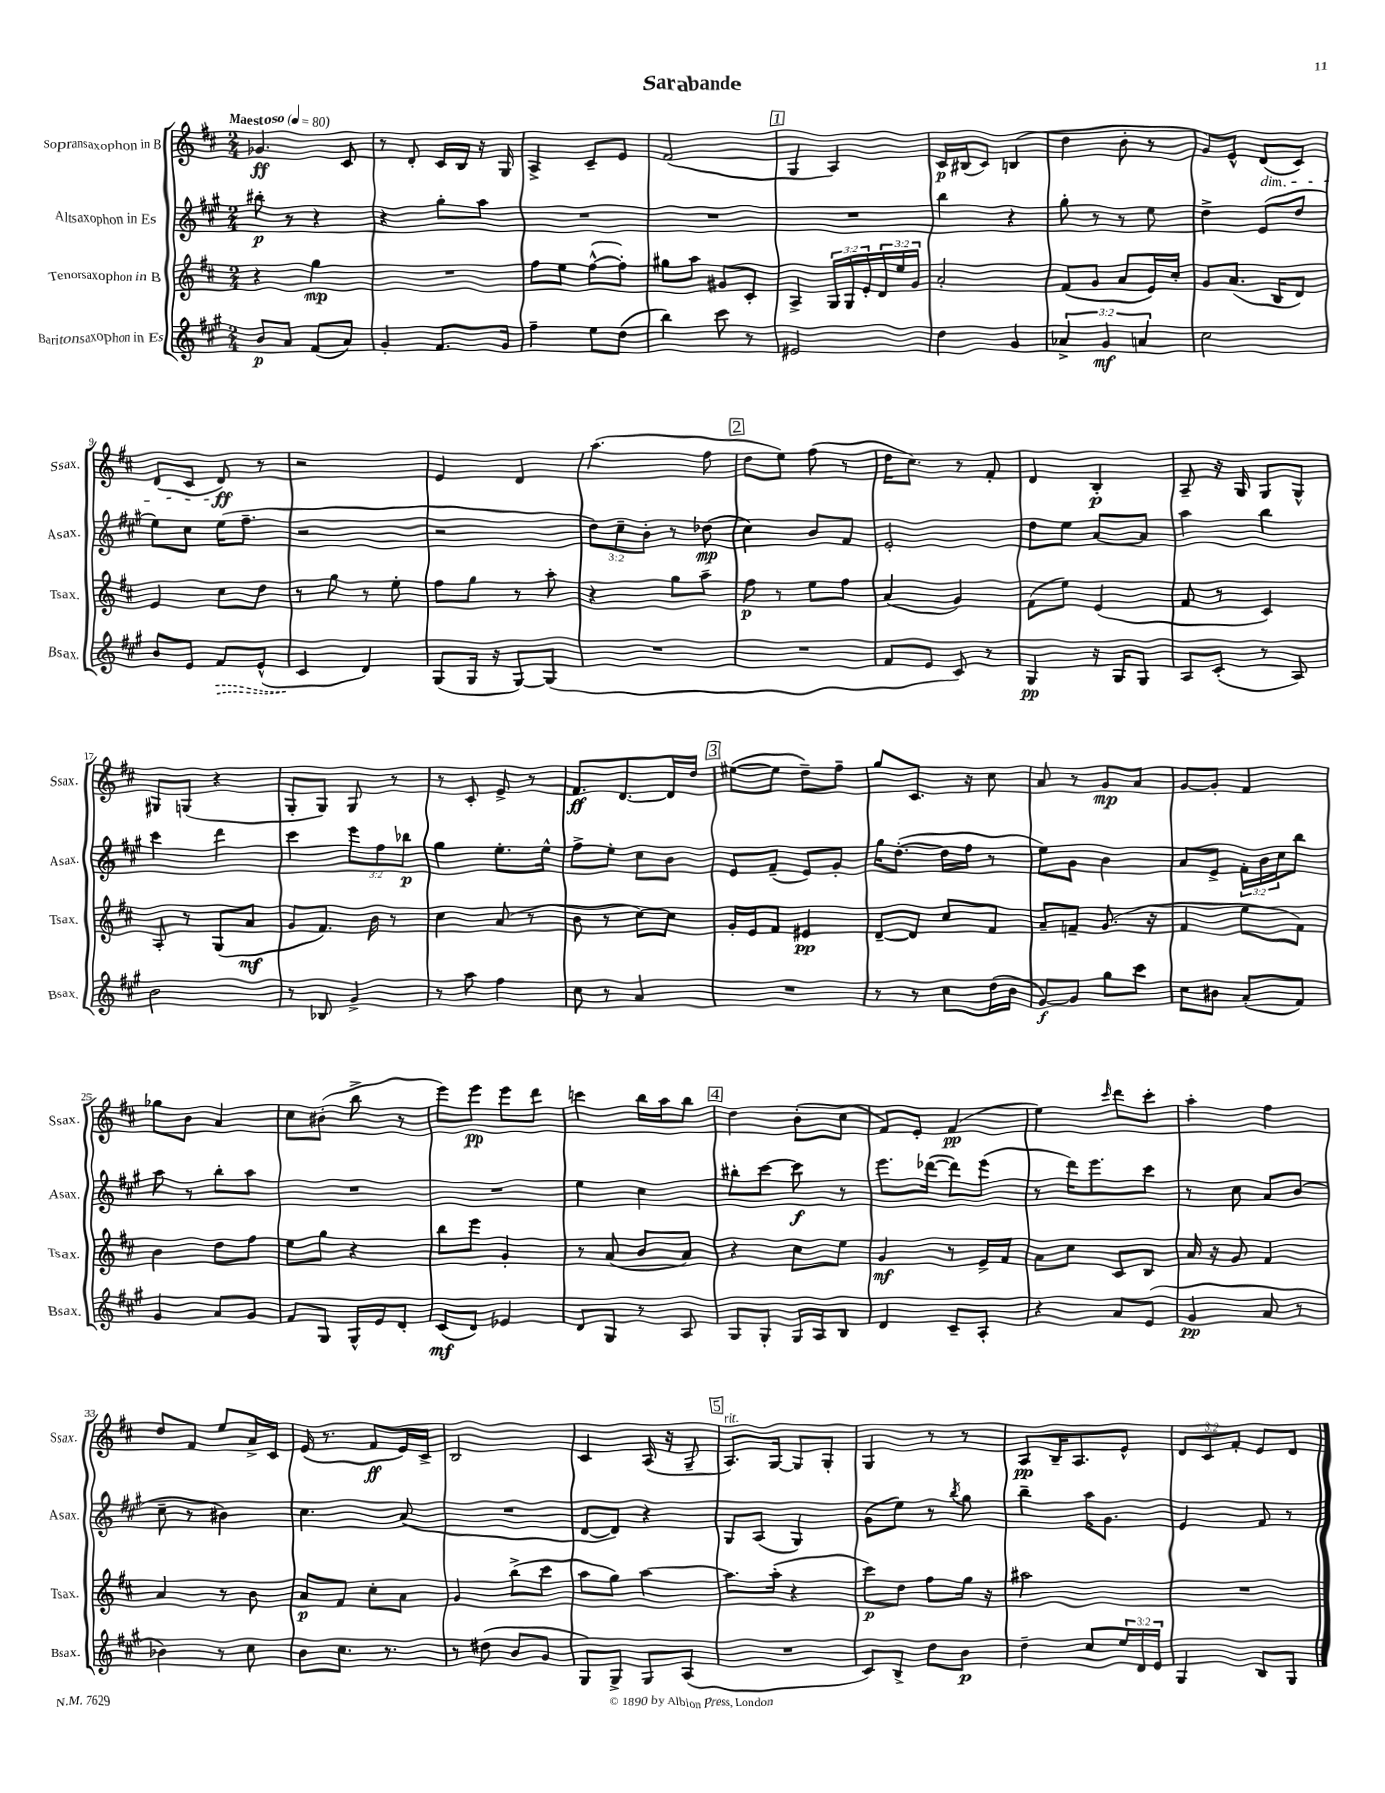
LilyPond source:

\header { title = "Sarabande" }
<<
\new StaffGroup <<
\new Staff = "s0" \with { instrumentName = "Sopransaxophon in B" shortInstrumentName = "Ssax." } {
    \clef treble \key d \major \numericTimeSignature \time 2/4 \override Staff.TupletNumber.text = #tuplet-number::calc-fraction-text \tempo "Maestoso" 4 = 80
    ges'4.\ff cis'8 |
    r8 d'8-. cis'16 b16 r16 g16 |
    a4-> cis'8-- e'8 |
    fis'2( |
    \mark \markup { \box "1" } g4 a4) |
    cis'16\p bis16( cis'8) b4( |
    d''4 b'8-. r8 |
    g'8) e'8-^ d'8\dim( cis'8) |
    d'8( cis'8 d'8\ff\!) r8 |
    r2 |
    e'4 d'4 |
    a''4.( fis''8 |
    \mark \markup { \box "2" } d''8 e''8) fis''8( r8 |
    d''16 cis''8.) r8 fis'8-. |
    d'4 b4-.\p |
    a8-- r16 g16 g8 g8-^ |
    gis8 g8( r4 |
    g8-. g8) g8 r8 |
    r8 cis'8-. e'8-> r8 |
    fis'8.\ff d'8.~ d'16 d''16 |
    \mark \markup { \box "3" } eis''8~( eis''8 d''8--) fis''8-- |
    g''8 cis'8. r16 cis''8 |
    a'8 r8 g'8\mp a'8 |
    g'8~ g'8-. fis'4 |
    ges''8 b'8 a'4 |
    cis''8 bis'8-.( b''8-> r8 |
    e'''8) e'''8\pp e'''8 d'''8 |
    c'''4 b''16 a''16 b''8 |
    \mark \markup { \box "4" } d''4 b'8-.( cis''8 |
    fis'8) e'8-. fis'4\pp( |
    e''4) \grace { cis'''16 } d'''8 cis'''8-. |
    a''4-. fis''4 |
    d''8 fis'8 e''8 a'16-> cis'16 |
    e'16( r8. fis'8\ff e'16) cis'16-> |
    b2 |
    cis'4 a16( r16 g8-- |
    \mark \markup { \box "5" } a8.^\markup { \italic "rit." }) g16~ g8 g8-. |
    g4 r8 r8 |
    a8\pp b16-- a8. e'8-^ |
    \tuplet 3/2 { d'8 cis'8 fis'8-. } e'8 d'8 \bar "|." |
}
\new Staff = "s1" \with { instrumentName = "Altsaxophon in Es" shortInstrumentName = "Asax." } {
    \clef treble \key a \major \numericTimeSignature \time 2/4 \override Staff.TupletNumber.text = #tuplet-number::calc-fraction-text
    bis''8-.\p r8 r4 |
    r4 gis''8-. a''8 |
    R2 |
    R2 |
    \mark \markup { \box "1" } R2 |
    b''4 r4 |
    gis''8-. r8 r8 e''8 |
    d''4-> e'8( d''8 |
    e''8) cis''8 e''16( fis''8.-- |
    r2 |
    r2 |
    \tuplet 3/2 { d''8) cis''8-- b'8-. } r8 des''8\mp( |
    \mark \markup { \box "2" } cis''4) b'8 fis'8 |
    e'2-. |
    d''8 e''8 a'8~ a'8 |
    a''4 b''4 |
    cis'''4 d'''4 |
    cis'''4 \tuplet 3/2 { e'''8 fis''8 bes''8\p } |
    gis''4 e''8.-. e''16-^ |
    fis''8-> e''8-. cis''8 b'8 |
    \mark \markup { \box "3" } e'8 fis'8--( e'8) gis'8-. |
    gis''16 d''8.~-.( d''16 fis''16 r8 |
    e''8) gis'8 b'4 |
    a'8 e'8-> \tuplet 3/2 { fis'16-. b'16 cis''16 } b''8 |
    a''8 r8 b''8-. a''8 |
    R2 |
    R2 |
    e''4 cis''4 |
    \mark \markup { \box "4" } bis''8-. cis'''8~ cis'''8\f r8 |
    e'''8. des'''16~( des'''8) e'''8( |
    r8 d'''16) e'''8. cis'''8 |
    r8 cis''8 a'8 b'8( |
    cis''8-- r8 bis'4) |
    cis''4. a'8( |
    R2 |
    d'8~ d'8) r4 |
    \mark \markup { \box "5" } gis8 a8( gis4) |
    gis'8( e''8) r8 \acciaccatura { b''8 } gis''8 |
    b''4-- a''16 gis'8. |
    e'4 fis'8 r8 \bar "|." |
}
\new Staff = "s2" \with { instrumentName = "Tenorsaxophon in B" shortInstrumentName = "Tsax." } {
    \clef treble \key d \major \numericTimeSignature \time 2/4 \override Staff.TupletNumber.text = #tuplet-number::calc-fraction-text
    r4 g''4\mp |
    R2 |
    fis''8 e''8 fis''8~-^( fis''8-.) |
    gis''8 a''8 gis'8 cis'8-. |
    \mark \markup { \box "1" } a4-> \tuplet 3/2 { g16 g16 e'16-. } \tuplet 3/2 { d'16 e''16 g'16 } |
    a'2-. |
    fis'8( g'8 a'8 e'16) cis''16-. |
    g'8 a'8.( b16 d'8) |
    e'4 cis''8 d''8 |
    r8 g''8 r8 e''8-. |
    fis''8 g''8 r8 a''8-. |
    r4 g''8 a''8-- |
    \mark \markup { \box "2" } fis''8\p r8 e''8 fis''8 |
    a'4( g'4) |
    fis'8( e''8) e'4( |
    fis'8 r8 cis'4) |
    a8-. r8 g8( a'8\mf |
    g'8 fis'8.) b'16 r8 |
    cis''4 a'8( r8 |
    b'8 r8 cis''8~) cis''8 |
    \mark \markup { \box "3" } g'16-. e'16 fis'8 eis'4\pp |
    d'8~-- d'8 cis''8 fis'8 |
    a'8-- f'8-- g'8.( r16 |
    fis'4 e''8 fis'8) |
    b'4 d''8 fis''8 |
    e''8 g''8 r4 |
    b''8 e'''8 g'4-. |
    r8 a'8( b'8 a'8) |
    \mark \markup { \box "4" } r4 cis''8 e''8 |
    g'4\mf r8 e'16-> fis'16 |
    a'8 cis''8 cis'8 b8 |
    a'16 r16 g'8 fis'4 |
    a'4 r8 b'8 |
    a'8\p fis'8 cis''8-. a'8 |
    g'4 b''8->( cis'''8 |
    a''8 g''8) a''4~ |
    \mark \markup { \box "5" } a''8. a''16-.( r4 |
    cis'''8\p) d''8 fis''8 g''16 r16 |
    ais''2 |
    R2 \bar "|." |
}
\new Staff = "s3" \with { instrumentName = "Baritonsaxophon in Es" shortInstrumentName = "Bsax." } {
    \clef treble \key a \major \numericTimeSignature \time 2/4 \override Staff.TupletNumber.text = #tuplet-number::calc-fraction-text
    b'8\p a'8 fis'8( a'8) |
    gis'4-. fis'8. gis'16 |
    fis''4-- e''8 d''8( |
    b''4) cis'''8 r8 |
    \mark \markup { \box "1" } eis'2 |
    d''4 gis'4 |
    \tuplet 3/2 { aes'4-> gis'4\mf a'4 } |
    cis''2 |
    b'8 e'8 \once \override Hairpin.style = #'dashed-line fis'8\> e'8-^( |
    cis'4\! d'4) |
    gis8( gis16 r16 gis8~) gis8( |
    R2 |
    \mark \markup { \box "2" } R2 |
    fis'8 e'8 cis'8) r8 |
    gis4\pp r16 gis16 gis8 |
    a8 cis'8-.( r8 a8) |
    b'2 |
    r8 bes8 gis'4-> |
    r8 a''8 fis''4 |
    cis''8 r8 a'4 |
    \mark \markup { \box "3" } R2 |
    r8 r8 cis''8 d''16( b'16 |
    gis'8~\f) gis'8 gis''8 cis'''8 |
    cis''8 bis'8 a'8-.( fis'8) |
    gis'4 a'8 gis'8 |
    fis'8 gis8 gis16-^ e'16 d'8-. |
    cis'8\mf( d'8) ees'4 |
    d'8 gis8 r8 a8 |
    \mark \markup { \box "4" } gis8 gis8-. gis16 a16 b8 |
    d'4 cis'8-- a8-. |
    r4 a'8 e'8( |
    gis'4\pp a'8 r8 |
    bes'4) r8 cis''8 |
    b'8 cis''8. r8. |
    r8 dis''8( b'8 gis'8 |
    gis8) gis8-> gis8 a8( |
    \mark \markup { \box "5" } R2 |
    cis'8) b8-> d''8 b'8\p |
    d''4-- cis''8 \tuplet 3/2 { e''16 d'16 e'16 } |
    gis4 b8 gis8 \bar "|." |
}
>>
>>
